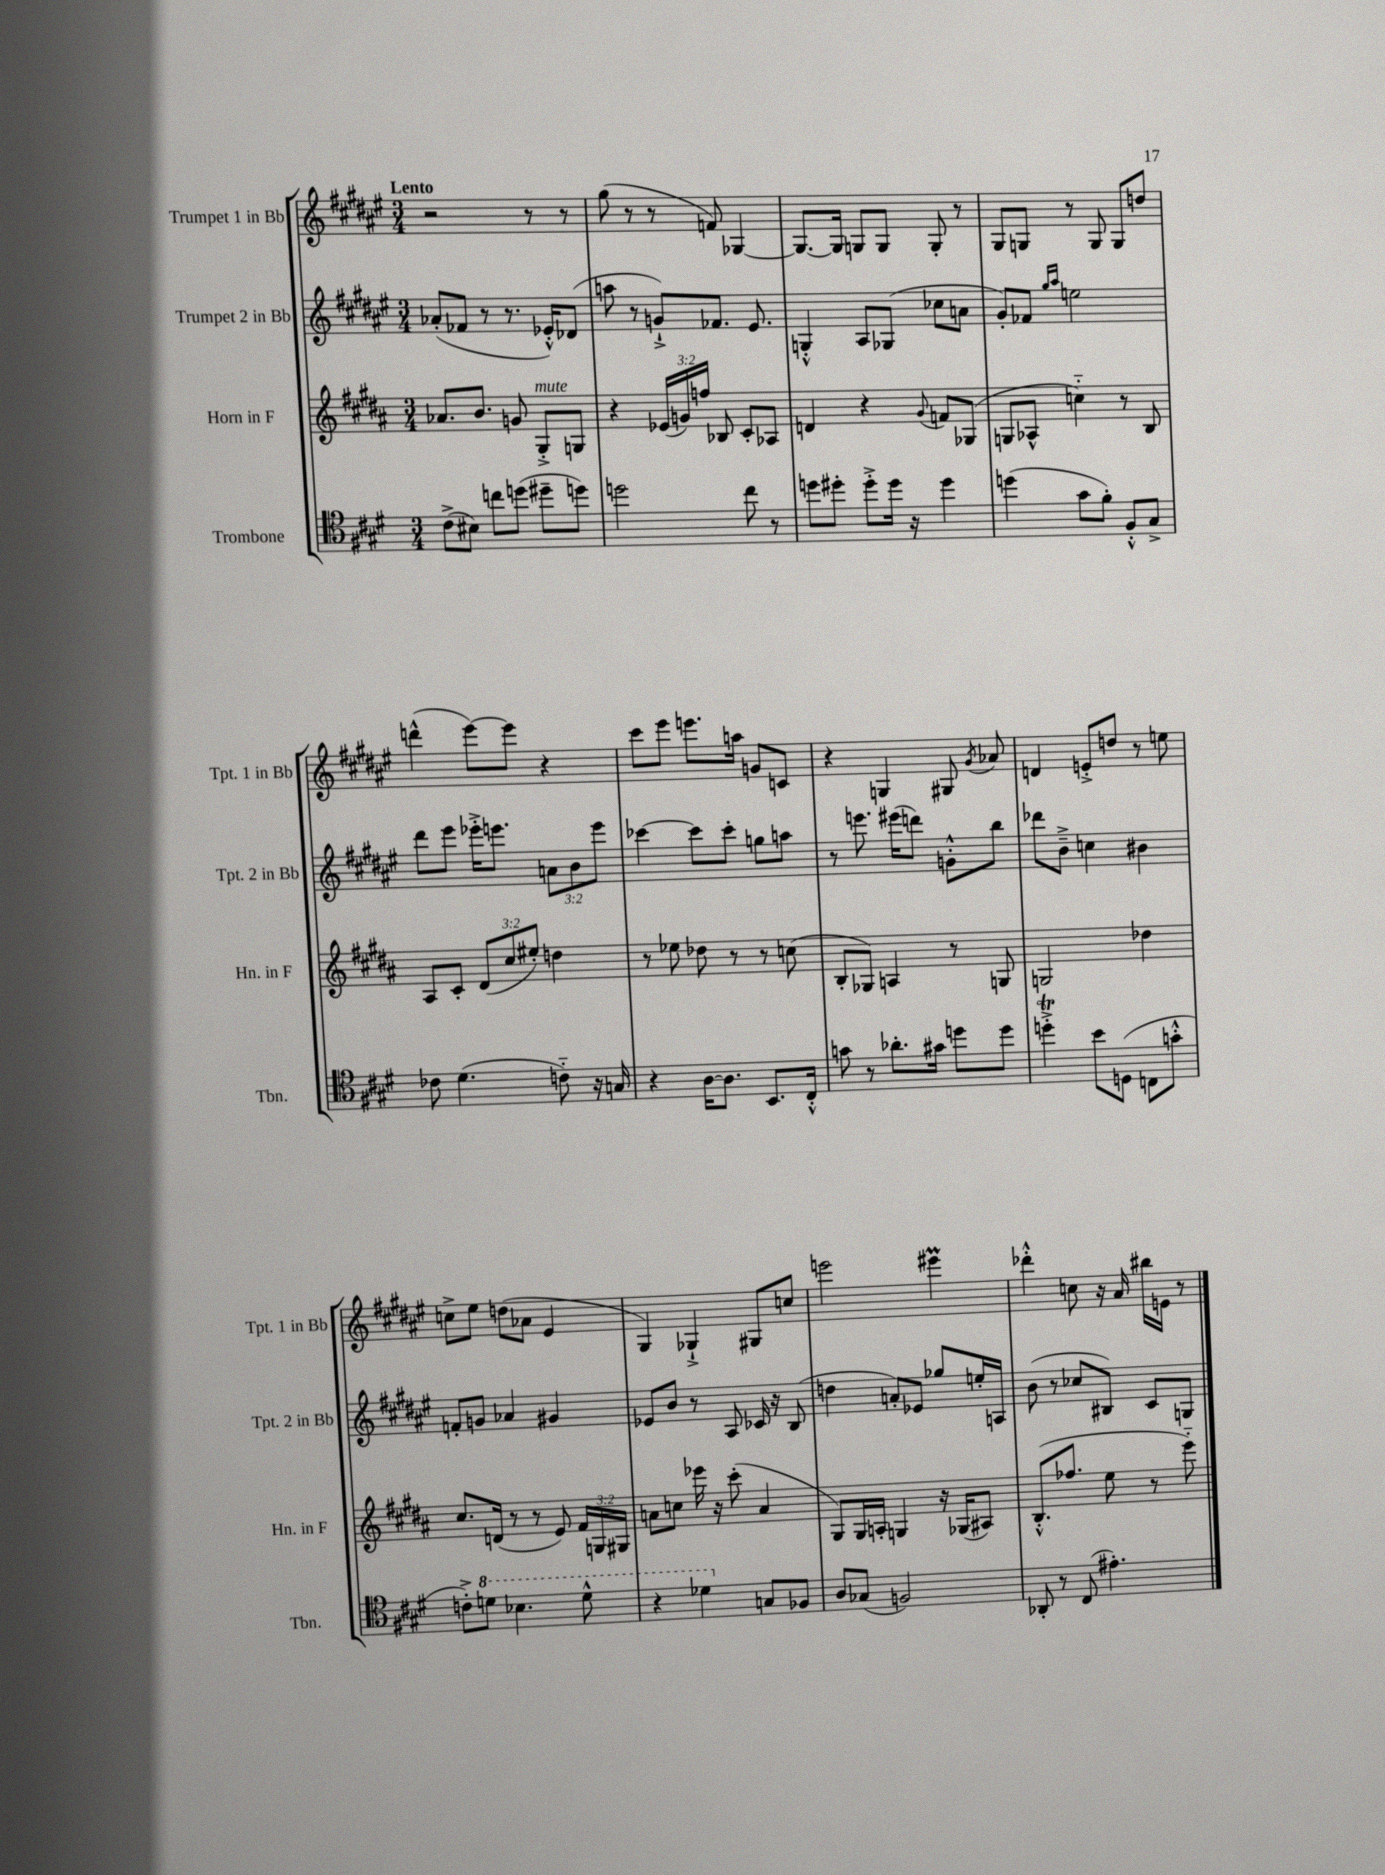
<<
\new StaffGroup <<
\new Staff = "s0" \with { instrumentName = "Trumpet 1 in Bb" shortInstrumentName = "Tpt. 1 in Bb" } {
    \clef treble \key fis \major \numericTimeSignature \time 3/4 \tempo "Lento"
    \autoBeamOff r2 r8 r8 |
    gis''8( r8 r8 f'8) ges4~ |
    ges8.[~ ges16] g8[ g8] g8-. r8 |
    gis8[ g8] r8 g8 g8[ d''8] |
    d'''4-^( eis'''8[~) eis'''8] r4 |
    cis'''8[ eis'''8] e'''8.[ a''16] g'8[ c'8] |
    r4 g4 gis8 \acciaccatura { gis'8 } aes'8 |
    d'4 e'8[-.-> d''8] r8 e''8 |
    c''8[-> eis''8] d''8[( aes'8] eis'4 |
    gis4) ges4-!-> gis8[ c''8] |
    e'''2 eis'''4\prall |
    des'''4-.-^ c''8 r16 ais'16 bis''16[ e'16] r8 \bar "|." |
}
\new Staff = "s1" \with { instrumentName = "Trumpet 2 in Bb" shortInstrumentName = "Tpt. 2 in Bb" } {
    \clef treble \key fis \major \numericTimeSignature \time 3/4 \override Staff.TupletNumber.text = #tuplet-number::calc-fraction-text
    \autoBeamOff aes'8[-.( fes'8] r8 r8. ees'16[-.-^) des'8]( |
    a''8 r8 g'8[-!->) fes'8.] eis'8. |
    g4-.-^ ais8[ ges8]( ces''8[ a'8] |
    gis'8[-.) fes'8] \grace { gis''16[ ais''16] } e''2 |
    dis'''8[ eis'''8] ees'''16[-.-> e'''8.] \tuplet 3/2 { a'8[ b'8 e'''8] } |
    ces'''4~ ces'''8[ ces'''8]-. g''8[ a''8] |
    r8 e'''8. eis'''16[( d'''8]) g'8[-.-^ b''8] |
    des'''8[ b'8]---> c''4 bis'4 |
    f'8[-. g'8] aes'4 gis'4 |
    ees'8[ b'8] r8 ais8 ces'16 r16 b8( |
    d''4 a'8[-.) ees'8] ges''8[ e''16-. a16] |
    b'8( r8 ces''8[ bis8]) cis'8[ g8] \bar "|." |
}
\new Staff = "s2" \with { instrumentName = "Horn in F" shortInstrumentName = "Hn. in F" } {
    \clef treble \key b \major \numericTimeSignature \time 3/4 \override Staff.TupletNumber.text = #tuplet-number::calc-fraction-text
    \autoBeamOff aes'8.[ b'8.] g'8 gis8[-.->^\markup { \italic "mute" } g8] |
    r4 \tuplet 3/2 { ees'16[( g'16) f''16] } bes8 cis'8[-. aes8] |
    d'4 r4 \appoggiatura { gis'8 } f'8[ ges8]( |
    g8[ aes8]-^ c''4-_) r8 b8 |
    ais8[ cis'8]-. \tuplet 3/2 { dis'8[( cis''8 eis''8]-.) } d''4 |
    r8 ees''8 des''8 r8 r8 c''8( |
    b8[-. ges8]) a4 r8 g8 |
    g2 des''4 |
    cis''8.[ d'16]( r8 r8 e'8) \tuplet 3/2 { fis'16[ g16 gis16] } |
    a'8[ c''8] ees'''16 r16 cis'''8-.( a'4 |
    gis8[) gis16 a16]-. g4 r16 ges16[( ais8]) |
    b8.[-.-^( fes''8.] e''8 r8 e'''8-_) \bar "|." |
}
\new Staff = "s3" \with { instrumentName = "Trombone" shortInstrumentName = "Tbn." } {
    \clef tenor \key e \major \numericTimeSignature \time 3/4
    \autoBeamOff cis'8[->( bis8]) c''8[ d''8]( dis''8[-- d''8]) |
    d''2 cis''8 r8 |
    d''8[ dis''8]-. dis''8[-.-> dis''16] r16 dis''4 |
    d''4( gis'8[ fis'8]-.) fis8[-.-^ gis8]-> |
    ces'8 dis'4.( c'8-_) r16 g16 |
    r4 a16[~ a8.] b,8.[ cis16]-.-^ |
    g'8 r8 aes'8.[-. gis'16] d''8[ d''8] |
    d''4-.->\trill b'8[ d8]( c8[ g'8]-.-^ |
    c'8[-.->) \ottava #1 d''8] bes'4. d''8-^ |
    r4 des''4 \ottava #0 g8[ fes8] |
    a8[ ges8]( f2) |
    aes,8-. r8 cis8( eis'4.-.) \bar "|." |
}
>>
>>
\layout { \context { \Score \remove "Bar_number_engraver" } }
